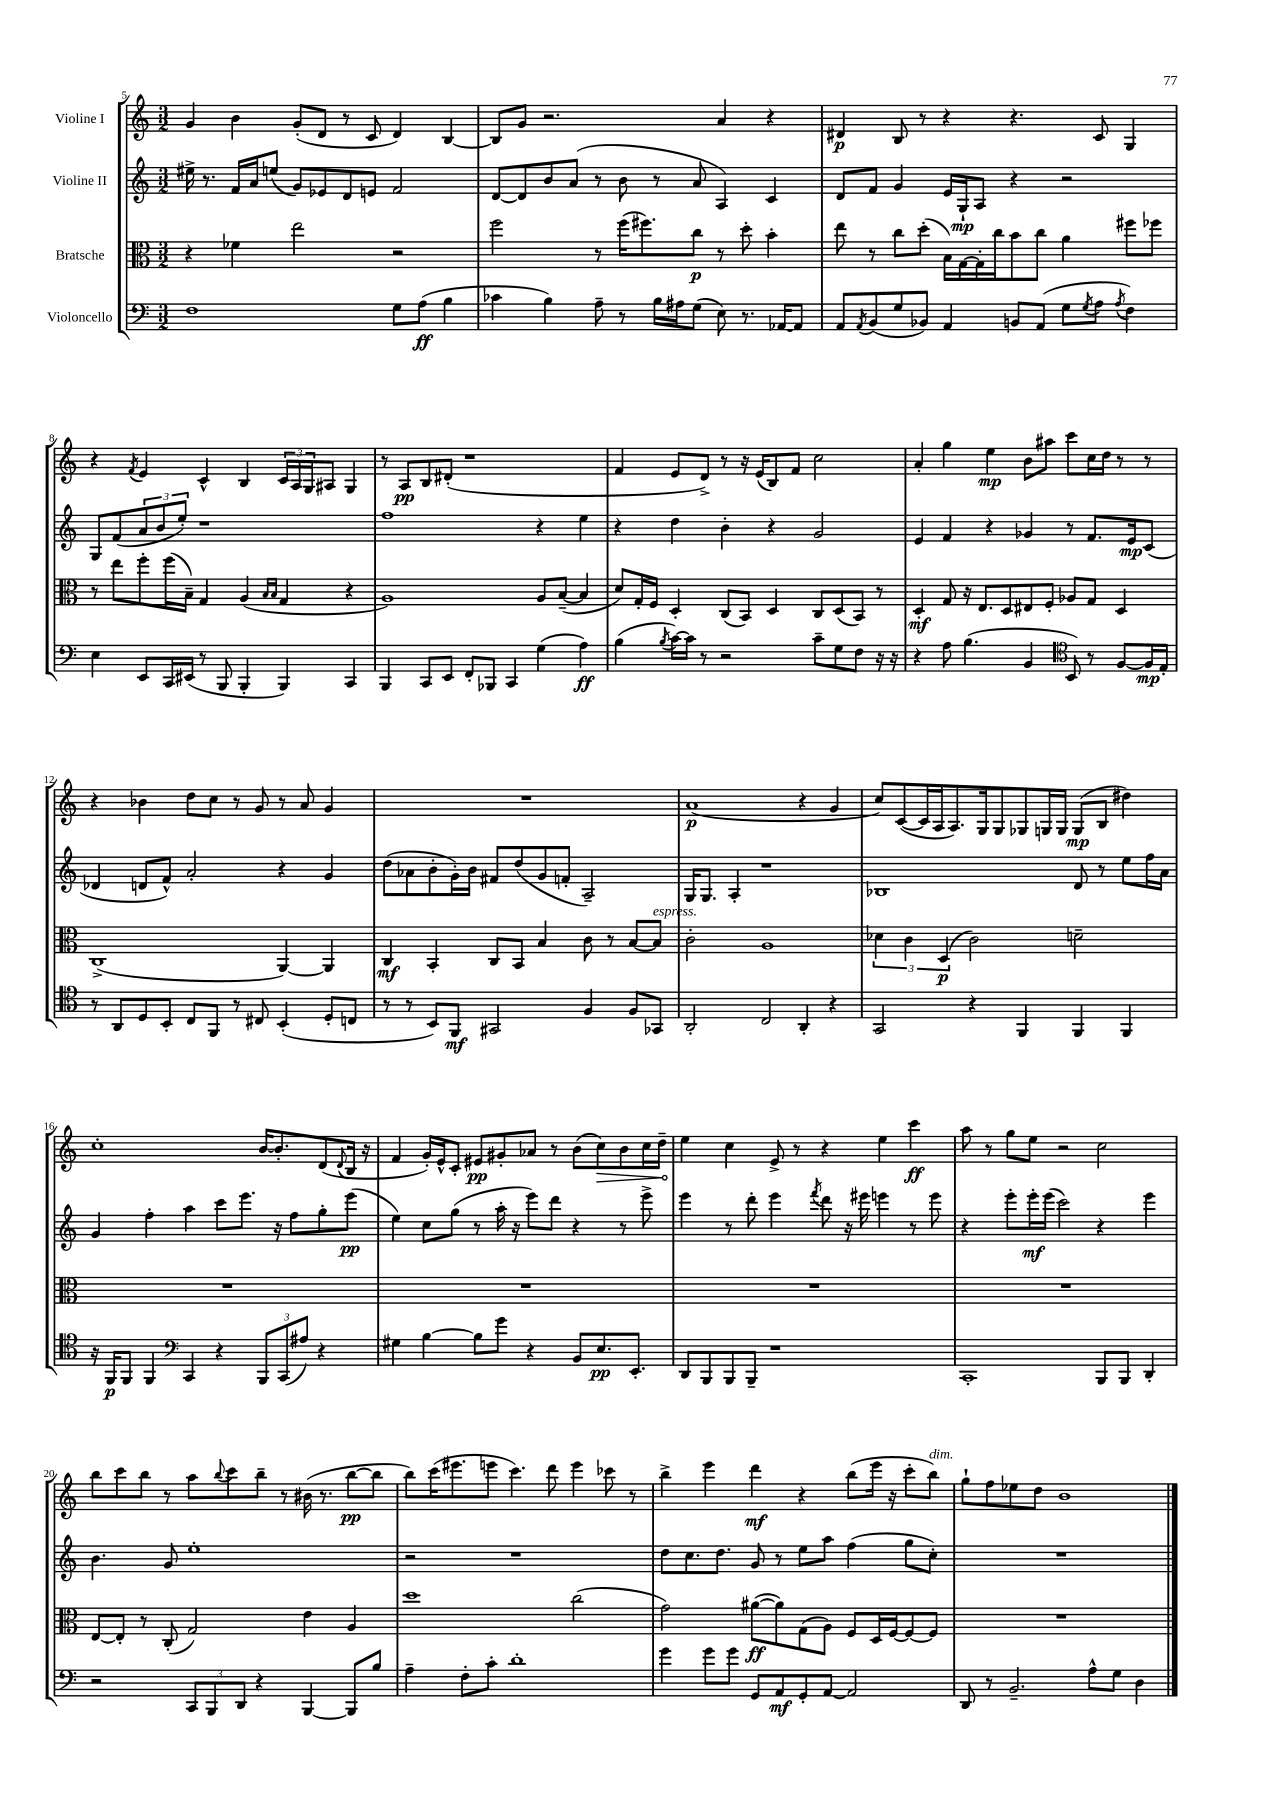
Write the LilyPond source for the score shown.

<<
\new StaffGroup <<
\new Staff = "s0" \with { instrumentName = "Violine I" } {
    \clef treble \key c \major \numericTimeSignature \time 3/2
    g'4 b'4 g'8-.( d'8 r8 c'8 d'4) b4~ |
    b8 g'8 r2. a'4 r4 |
    dis'4\p b8 r8 r4 r4. c'8 g4 |
    r4 \acciaccatura { f'8 } e'4 c'4-^ b4 \tuplet 3/2 { c'16 a16 g16 } ais8 g4 |
    r8 a8\pp b8 dis'8-.( r1 |
    f'4 e'8 d'8->) r8 r16 e'16( b8) f'8 c''2 |
    a'4-. g''4 e''4\mp b'8 ais''8 c'''8 c''16 d''16 r8 r8 |
    r4 bes'4 d''8 c''8 r8 g'8 r8 a'8 g'4 |
    R1. |
    a'1\p( r4 g'4 |
    c''8) c'8~( c'16 a16 a8.) g16 g8 ges8 g16 g16 g8\mp( b8 dis''4) |
    c''1-. b'16~ b'8.-. d'8( \appoggiatura { d'8 } b16 r16 |
    f'4 g'16-.) e'16-^ c'8-. eis'8\pp gis'8-. aes'8 r8 b'8( \once \override Hairpin.circled-tip = ##t c''8\>) b'8 c''16 d''16--\! |
    e''4 c''4 e'8-> r8 r4 e''4 c'''4\ff |
    a''8 r8 g''8 e''8 r2 c''2 |
    b''8 c'''8 b''8 r8 a''8 \appoggiatura { b''8 } c'''8 b''8-- r8 bis'16( r8. b''8~\pp b''8 |
    b''8) c'''16( eis'''8. e'''8 c'''4.) d'''8 e'''4 ces'''8 r8 |
    b''4-> e'''4 d'''4\mf r4 b''8( e'''16 r16 c'''8-. b''8^\markup { \italic "dim." }) |
    g''8-! f''8 ees''8 d''8 b'1 \bar "|." |
}
\new Staff = "s1" \with { instrumentName = "Violine II" } {
    \clef treble \key c \major \numericTimeSignature \time 3/2
    eis''16-> r8. f'16 a'16 e''8( g'8) ees'8 d'8 e'8 f'2 |
    d'8~ d'8 b'8 a'8( r8 b'8 r8 a'8 a4) c'4 |
    d'8 f'8 g'4 e'16 g16-!\mp a8 r4 r2 |
    g8 f'8( \tuplet 3/2 { a'8 b'8 e''8-.) } r1 |
    f''1 r4 e''4 |
    r4 d''4 b'4-. r4 g'2 |
    e'4 f'4 r4 ges'4 r8 f'8. e'16\mp c'8( |
    des'4 d'8 f'8-^) a'2-. r4 g'4 |
    d''8( aes'8 b'8-. g'16-.) b'16 fis'8 d''8( g'8 f'8-. a2--) |
    g16 g8. a4-. r1 |
    bes1 d'8 r8 e''8 f''16 a'16 |
    g'4 f''4-. a''4 c'''8 e'''8. r16 f''8 g''8-. e'''8\pp( |
    e''4) c''8 g''8( r8 a''16-. r16 e'''8) d'''8 r4 r8 e'''8-> |
    e'''4 r8 d'''8-. e'''4 \acciaccatura { f'''8 } d'''8 r16 eis'''16 e'''4 r8 e'''8 |
    r4 e'''8-. e'''16-.\mf e'''16( c'''2) r4 e'''4 |
    b'4. g'8 e''1-. |
    r2 r1 |
    d''8 c''8. d''8. g'8 r8 e''8 a''8 f''4( g''8 c''8-.) |
    R1. \bar "|." |
}
\new Staff = "s2" \with { instrumentName = "Bratsche" } {
    \clef alto \key c \major \numericTimeSignature \time 3/2
    r4 fes'4 e''2 r2 |
    f''2 r8 f''16( fis''8.) c''8\p r8 d''8-. b'4-. |
    e''8 r8 c''8 d''8-.( b16) g16~ g16-. c''16 b'8 c''8 a'4 fis''8 fes''8 |
    r8 e''8 f''8-. f''16( b16--) g4 a4( \grace { b16 b16 } g4 r4 |
    a1) a8 b8~--( b4 |
    d'8) g16-. f16 d4-. c8( b,8) d4 c8 d8( b,8) r8 |
    d4-.\mf g8 r16 e8. d8 eis8 f8-. aes8 g8 d4 |
    c1->( a,4~) a,4 |
    c4\mf b,4-. c8 b,8 b4 c'8 r8 b8~ b8^\markup { \italic "espress." } |
    c'2-. a1 |
    \tuplet 3/2 { des'4 c'4 d4\p( } c'2) d'2-- |
    R1. |
    R1. |
    R1. |
    R1. |
    e8~ e8-. r8 c8-.( g2) e'4 a4 |
    d''1 c''2( |
    g'2) ais'8~\ff( ais'8) g8( a8) f8 d16 f16~ f8~ f8 |
    R1. \bar "|." |
}
\new Staff = "s3" \with { instrumentName = "Violoncello" } {
    \clef bass \key c \major \numericTimeSignature \time 3/2
    f1 g8 a8\ff( b4 |
    ces'4 b4) a8-- r8 b16 ais16 g8( e8) r8. aes,16~ aes,8 |
    a,8 \acciaccatura { a,8 } b,8( g8 bes,8) a,4 b,8 a,8( g8 \acciaccatura { g8 } a8 \acciaccatura { a8 } f4) |
    e4 e,8 c,16 eis,16( r8 b,,8 b,,4-. b,,4) c,4 |
    b,,4 c,8 e,8 f,8-. bes,,8 c,4 g4( a4\ff) |
    b4( \acciaccatura { b8 } c'16~) c'16 r8 r2 c'8-- g8 f8 r16 r16 |
    r4 a8 b4.( b,4 \clef tenor b,8) r8 f8~ f16\mp e16-. |
    r8 a,8 d8 b,8-. c8 f,8 r8 cis8 b,4-.( d8-. c8 |
    r8 r8 b,8) f,8\mf gis,2 f4 f8 ges,8 |
    a,2-. c2 a,4-. r4 |
    g,2 r4 f,4 f,4 f,4 |
    r16 f,16\p f,8 f,4 \clef bass c,4 r4 \tuplet 3/2 { b,,8 c,8( ais8) } r4 |
    gis4 b4~ b8 g'8 r4 b,8 e8.\pp e,8.-. |
    d,8 b,,8 b,,8 b,,8-- r1 |
    c,1-. b,,8 b,,8 d,4-. |
    r2 \tuplet 3/2 { c,8 b,,8 d,8 } r4 b,,4~ b,,8 b8 |
    a4-- f8-. c'8-. d'1-. |
    g'4 g'8 g'8 g,8 a,8\mf g,8-. a,8~ a,2 |
    d,8 r8 b,2.-- a8-^ g8 d4 \bar "|." |
}
>>
>>
\layout { \context { \Score currentBarNumber = #5 } }
